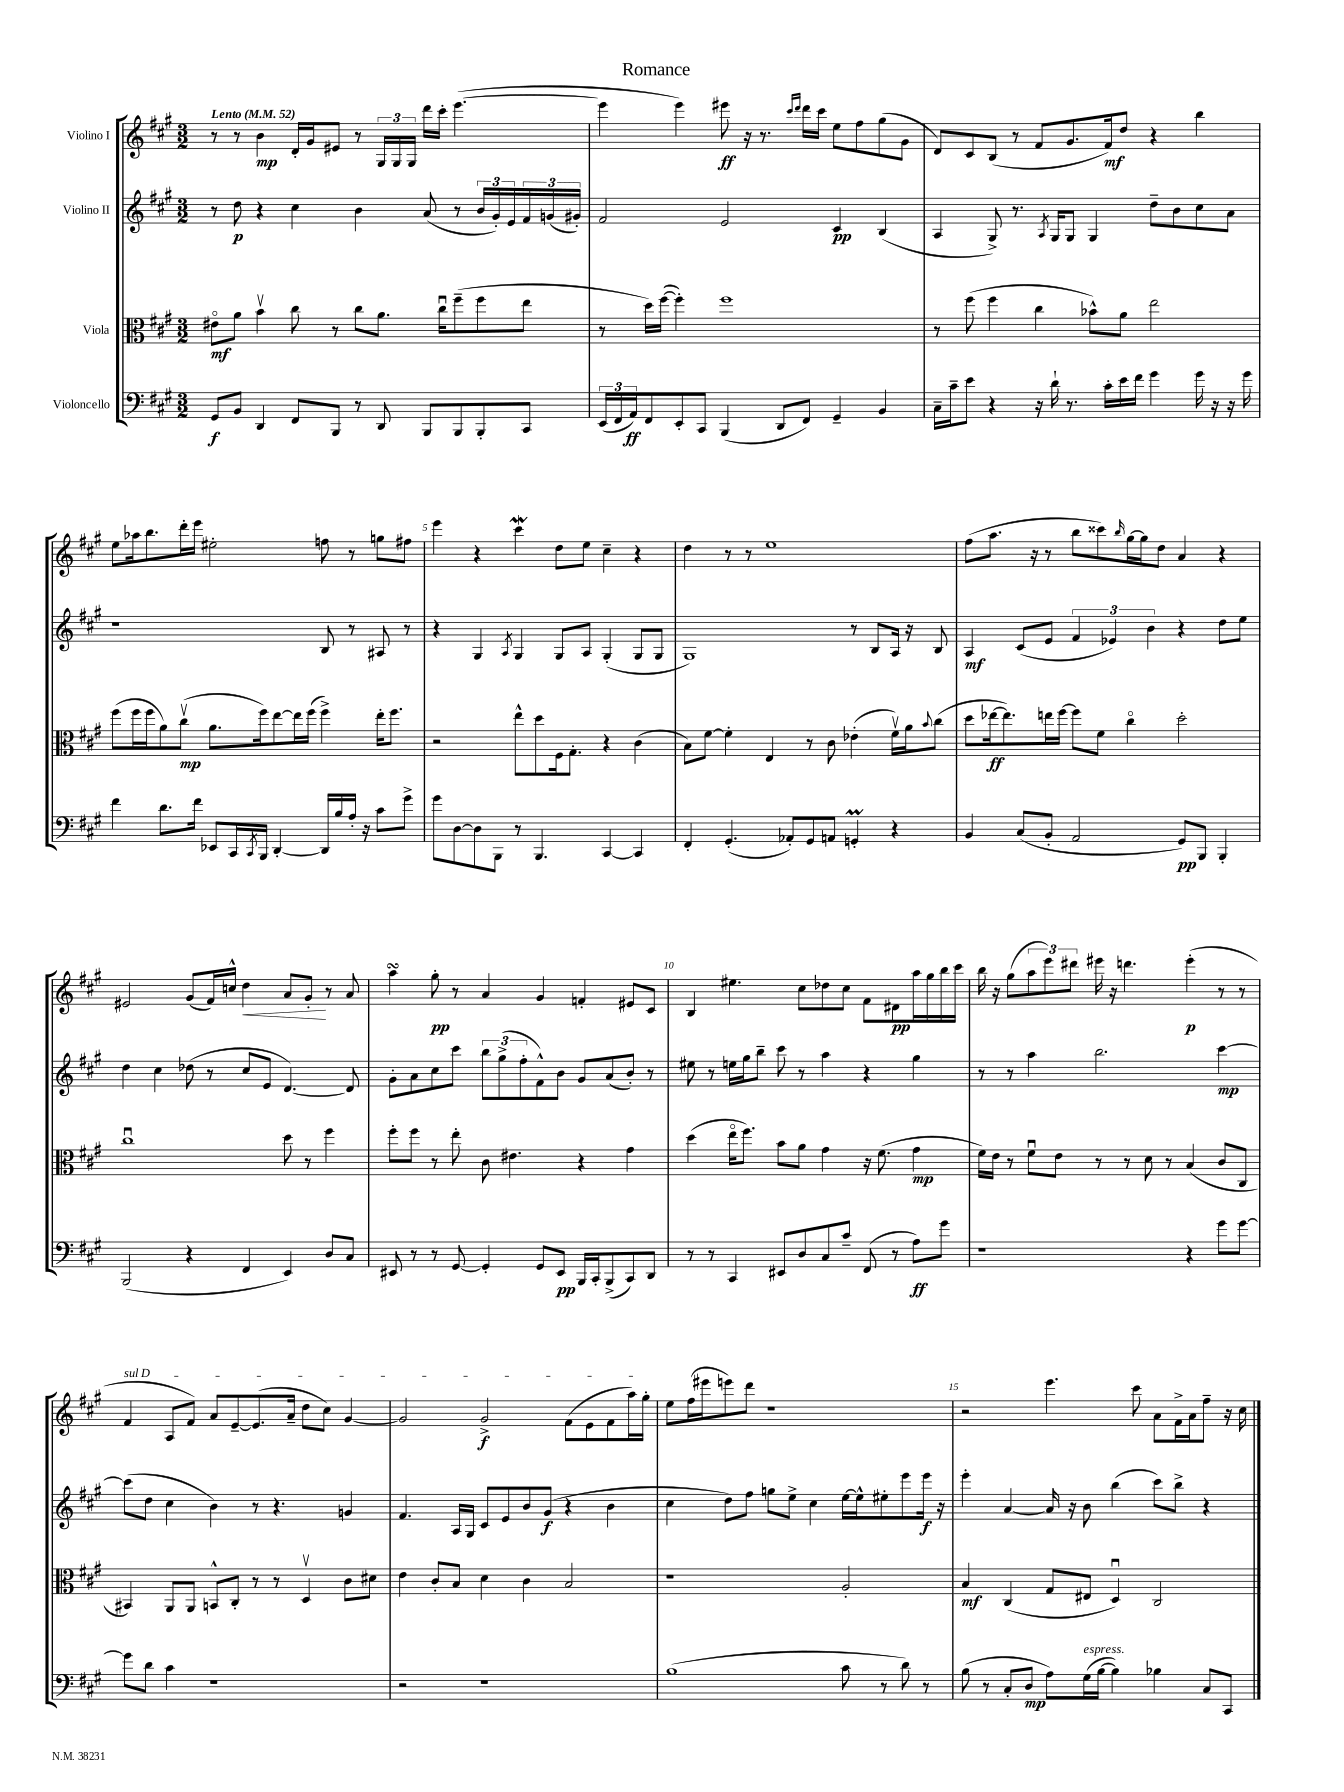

**kern	**kern	**kern	**kern
*staff4	*staff3	*staff2	*staff1
*clefF4	*clefC3	*clefG2	*clefG2
*k[f#c#g#]	*k[f#c#g#]	*k[f#c#g#]	*k[f#c#g#]
*M3/2	*M3/2	*M3/2	*M3/2
*MM52	*MM52	*MM52	*MM52
8GG#/L	8e#o\L	8r	8r
8BB/J	8a\J	8dd\	8r
4DD/	4bv\	4r	4b\
8FF#/L	8cc#\	4cc#\	16d'/LL
.	.	.	16g#/J
8BBB/J	8r	.	8e#/J
8r	8cc#\L	4b\	8r
8DD/	8.a\J	.	24G#/LL
.	.	.	24G#/
.	.	.	24G#/JJ
8BBB/L	.	(8a/	16ddd\LL
.	16cc#u\LK	.	16ccc#'\JJ
8BBB/	(8ff#~\	8r	([4.eee\
8BBB'/	8ff#\	24b/LL	.
.	.	24g#'/)	.
.	.	24e/	.
8CC#/J	8ee\J	24f#/	.
.	.	(24g/	.
.	.	24g#'/JJ)	.
=	=	=	=
(24EE/LL	8r	2f#/	4eee\]
24FF#/	.	.	.
24AA/J)	.	.	.
8FF#/	16dd\LL)	.	.
.	([16ff#\JJ	.	.
8EE'/	4ff#'\])	.	4eee\)
8CC#/J	.	.	.
(4BBB/	1ff#	2e/	8eee#\
.	.	.	16r
.	.	.	8.r
8DD/L	.	.	.
.	.	.	16qqccc#/LL
.	.	.	16qqddd/JJ
8FF#/J)	.	.	16ddd\LL
.	.	.	16ccc#\JJ
4GG#~/	.	4c#/	8ee\L
.	.	.	8ff#\
4BB/	.	(4B/	(8gg#\
.	.	.	8g#\J
=	=	=	=
16C#~\LL	8r	4A/	8d/L)
16c#~\J	.	.	.
8e\J	(8ff#\	.	8c#/
4r	4ff#\	8G#^/)	(8B/J
.	.	8.r	8r
16r	4cc#\	.	8f#/L
.	.	8qA/	.
16d`\	.	16G#/LK	.
8.r	.	8G#/J	8.g#/
.	8b-^^\L)	4G#/	.
16c#'\LL	.	.	16f#/k)
16e\	8a\J	.	8dd/J
16f#\JJ	.	.	.
4g#\	2ee\	8dd~\L	4r
.	.	8b\	.
16g#\	.	8cc#\	4bb\
16r	.	.	.
16r	.	8a\J	.
16g#\	.	.	.
=	=	=	=
4f#\	(8ff#\L	1r	8ee\L
.	16ff#\L	.	16aa-\k
.	16ff#\J	.	8.bb\
8.d\L	8a\)	.	.
.	(8cc#v\J	.	16ddd'\L
16f#\Jk	.	.	16eee\JJ
8EE-/L	8.a\L	.	2ee#'\
16CC#/L	.	.	.
8qCC#/	.	.	.
16BBB/JJ	16ff#\k)	.	.
[4DD'/	[8ee\	.	.
.	16ee\]L	.	.
.	(16ff#\JJ	.	.
16DD/]LL	4ff#^\)	8B/	8ff\
16B/	.	.	.
16A'/JJ	.	8r	8r
16r	.	.	.
8c#\L	16ee'\LK	8A#/	8gg\L
.	8.ff#\J	.	.
8g#^\J	.	8r	8ff#\J
=	=	=	=
8g#\L	2r	4r	4eee\
[8D\	.	.	.
8D\]	.	4G#/	4r
8BBB\J	.	.	.
.	.	8qA/	.
8r	8ee^^\L	4G#/	4ccc#\
4.BBB/	8dd\	.	.
.	16F#\k	8G#/L	8dd\L
.	8.G#'\J	.	.
.	.	8A/J	8ee\J
[4CC#/	4r	(4G#'/	4cc#~\
4CC#/]	(4c#\	8G#/L	4r
.	.	8G#/J	.
=	=	=	=
4FF#'/	8B\L)	1G#)	4dd\
.	[8f#\J	.	.
(4.GG#'/	4f#'\]	.	8r
.	.	.	8r
.	4E/	.	1ee
8AA-'/L)	.	.	.
8GG#/	8r	.	.
8AA/J	8c#\	.	.
4GG'/	(4e-'\	8r	.
.	.	8B/L	.
4r	16f#v\LL)	16A/Jk	.
.	16a\J	16r	.
.	8qqb/	.	.
.	(8cc#\J	8B/	.
=	=	=	=
4BB/	8dd\L	4A/	(8ff#\L
.	[16ee-\k	.	8.aa\J
.	8.ee-\])	.	.
(8C#/L	.	(8c#/L	.
.	.	.	16r
8BB'/J	16ee\L	8e/J	8r
.	[16ff#\JJ	.	.
2AA/	8ff#\]L	6f#/	8bb\L
.	8f#\J	.	8ccc##\)
.	.	6e-/)	.
.	.	.	16qqbb/
.	4cc#o\	.	[16gg#\L
.	.	.	16gg#\]J
.	.	6b\	.
.	.	.	8dd\J
8GG#/L)	2dd'\	4r	4a/
8BBB/J	.	.	.
4BBB'/	.	8dd\L	4r
.	.	8ee\J	.
=	=	=	=
(2BBB/	1cc#u	4dd\	2e#/
.	.	4cc#\	.
4r	.	(8dd-\	(8g#/L
.	.	8r	16f#/L)
.	.	.	16cc^^/JJ
4FF#/	.	8cc#/L	4dd\
.	.	8e/J	.
4EE/)	8dd\	[4.d/)	8a/L
.	8r	.	8g#'/J
8D/L	4ff#\	.	8r
8C#/J	.	8d/]	8a/
=	=	=	=
8EE#/	8ff#'\L	8g#'\L	4aa\
8r	8ff#\J	8a\	.
8r	8r	8cc#\	8gg#'\
[8GG#/	8ee'\	8ccc#\J	8r
4GG#'/]	8c#\	12bb\L	4a/
.	.	(12gg#^\	.
.	4.e#\	.	.
.	.	12ff#'\	.
8GG#/L	.	8f#^^\)	4g#/
8EE#/J	.	8b\J	.
16BBB/LL	4r	8g#/L	4f'/
16CC#'/J	.	.	.
(8BBB^/	.	(8a/	.
8CC#/)	4g#\	8b'/J)	8e#/L
8DD/J	.	8r	8c#/J
=	=	=	=
8r	(4dd\	8ee#\	4B/
8r	.	8r	.
4CC#/	16eeo\LK	16ee\LL	4.ee#\
.	8.ff#\J)	16gg#\J	.
.	.	8bb~\J	.
8EE#/L	8b\L	8ccc#\	.
8D/	8a\J	8r	8cc#\L
8C#/	4g#\	4aa\	8dd-\
8c#~/J	.	.	8cc#\J
(8FF#/	16r	4r	8f#\L
.	(8.f#\	.	.
8r	.	.	8d#\
8A\L)	4g#\	4gg#\	16aa\L
.	.	.	16gg#\
8g#\J	.	.	16bb\
.	.	.	16ccc#\JJ
=	=	=	=
1r	16f#\LL)	8r	16bb\
.	16e\JJ	.	16r
.	8r	8r	(8gg#\L
.	8f#u\L	4aa\	12aa\
.	.	.	12eee\)
.	8e\J	.	.
.	.	.	12ddd#\J
.	8r	2.bb\	16eee#\
.	.	.	16r
.	8r	.	4.ddd\
.	8d\	.	.
.	8r	.	.
4r	(4B/	.	(4eee#'\
8g#\L	8c#/L	[4ccc#\	8r
[8g#\J	8C#/J	.	8r
=	=	=	=
8g#\]L	4BB#/)	(8ccc#\]L	4f#/
8d\J	.	8dd\J	.
4c#\	8AA/L	4cc#\	8A/L
.	8AA/J	.	8f#/J)
1r	8BB^^/L	4b\)	8a/L
.	8C#'/J	.	[8e~/
.	8r	8r	(8.e/]
.	8r	4.r	.
.	.	.	16a~/Jk
.	4Dv/	.	8dd\L
.	.	.	8cc#\J)
.	8c#\L	4g/	[4g#/
.	8d#\J	.	.
=	=	=	=
2r	4e\	4.f#/	2g#/]
.	8c#'/L	.	.
.	8B/J	16A/LL	.
.	.	16G#/JJ	.
1r	4d\	8c#/L	2g#^/
.	.	8e/	.
.	4c#\	8b/	.
.	.	(8g#/J	.
.	2B/	4r	(8f#\L
.	.	.	8e\
.	.	4b\	8f#\
.	.	.	16aa\L)
.	.	.	16gg#'\JJ
=	=	=	=
(1B	1r	4cc#\	8ee\L
.	.	.	(16ff#\L
.	.	.	16eee#\J
.	.	8dd\L)	8eee\)
.	.	8ff#\J	8ddd\J
.	.	8gg\L	1r
.	.	8ee^\J	.
.	.	4cc#\	.
8c#\	2A'/	[16ee\LL	.
.	.	16ee^^\]J	.
8r	.	8ee#'\	.
8d\)	.	8eee\	.
8r	.	16eee\Jk	.
.	.	16r	.
=	=	=	=
(8B\	4B/	4eee'\	2r
8r	.	.	.
8C#'/L	(4C#/	[4a/	.
8D/J	.	.	.
8A\L)	8G#/L	16a/]	4.eee\
.	.	16r	.
(16G#\L	8E#/J	8b\	.
[16B\JJ	.	.	.
4B\])	4Du/)	(4bb\	.
.	.	.	8ccc#\
4B-\	2C#/	8ccc#\L)	8a\L
.	.	8bb^\J	16f#^\L
.	.	.	16a\J
8C#/L	.	4r	8ff#~\J
8CC#/J	.	.	16r
.	.	.	16cc#\
==	==	==	==
*-	*-	*-	*-
